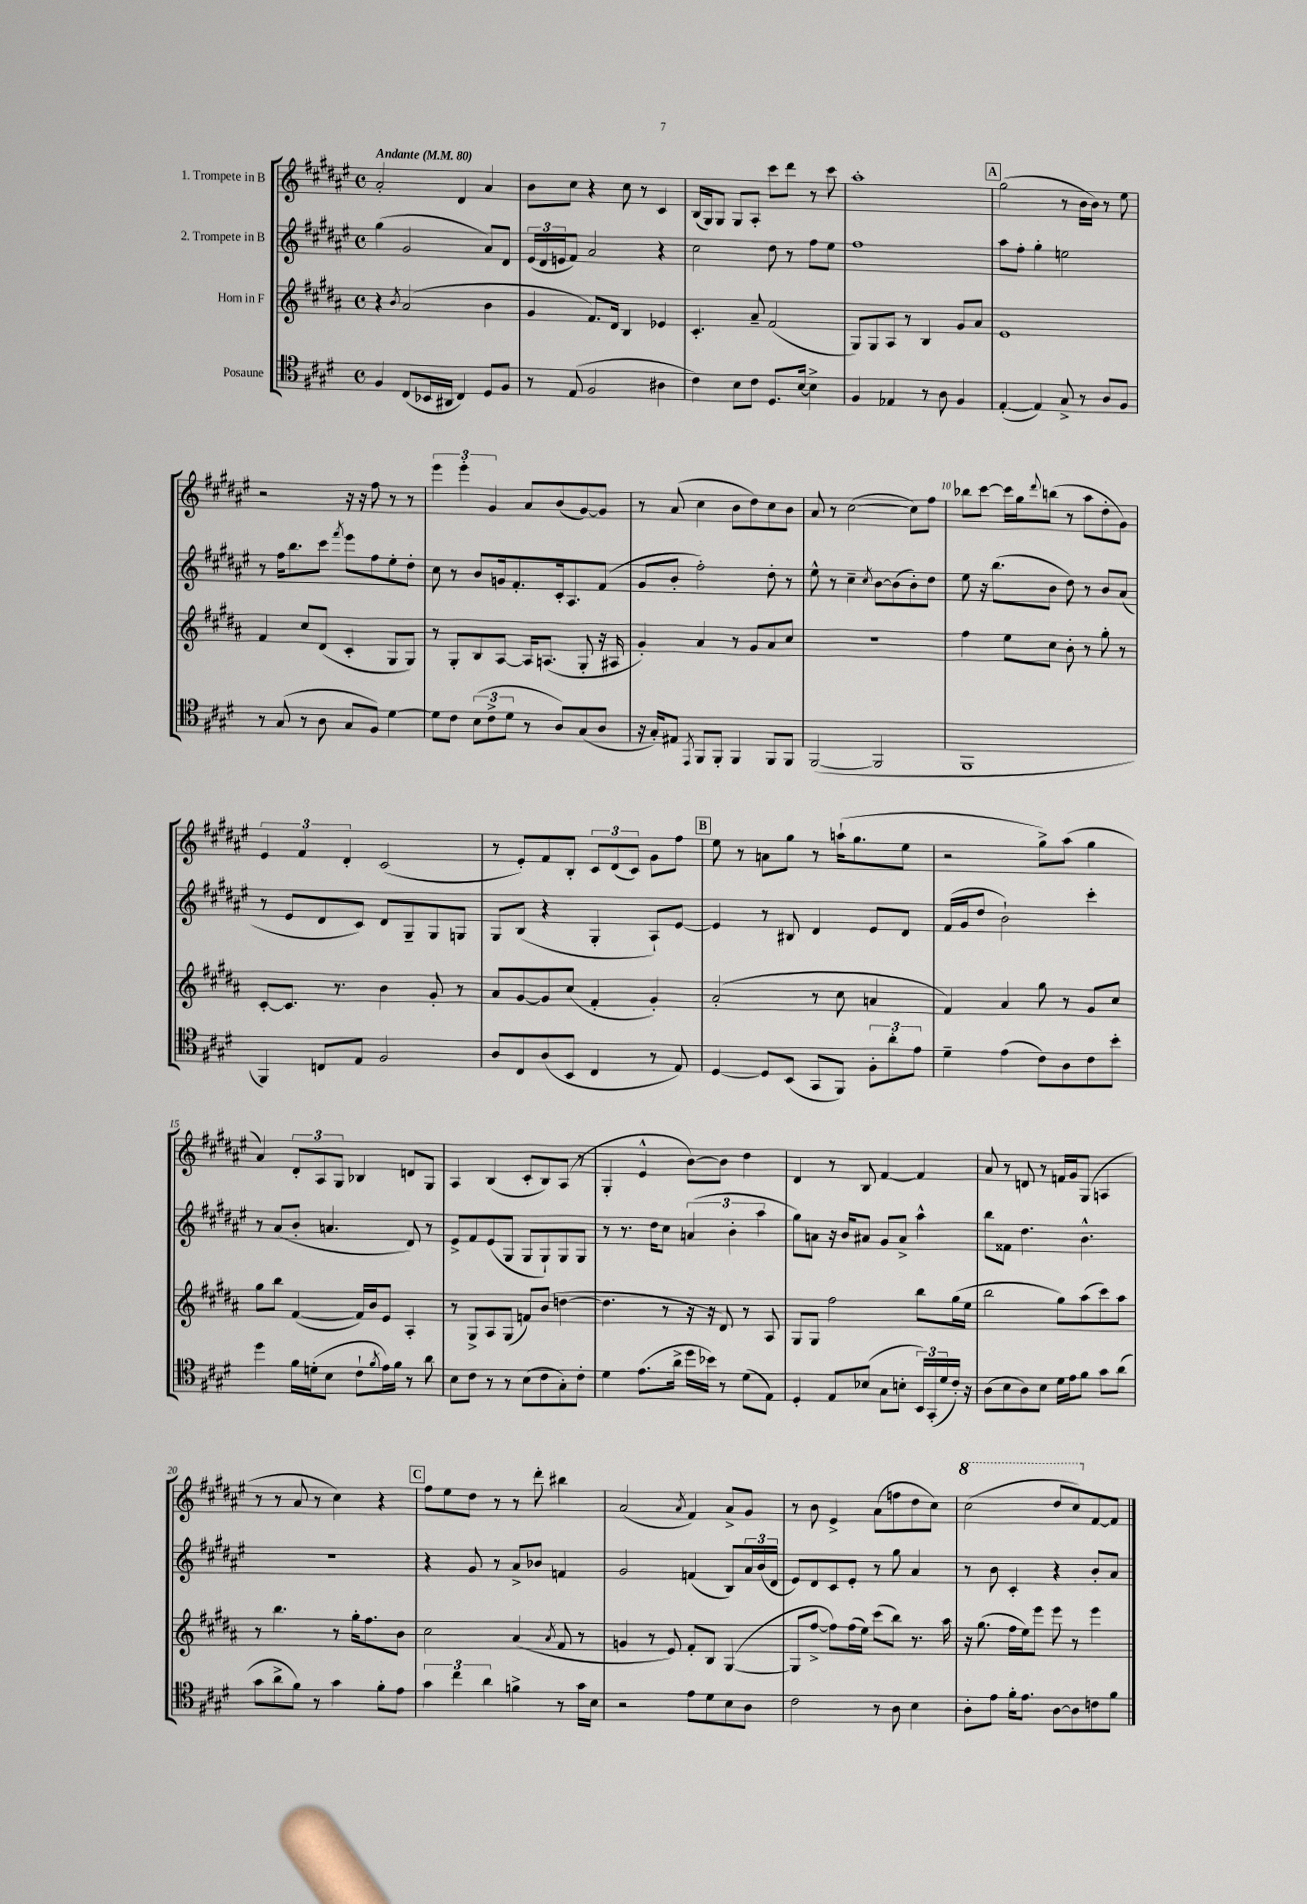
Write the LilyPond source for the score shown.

<<
\new StaffGroup <<
\new Staff = "s0" \with { instrumentName = "1. Trompete in B" } {
    \clef treble \key fis \major \defaultTimeSignature \time 4/4 \tempo "Andante" 4 = 80
    ais'2-. dis'4 ais'4 |
    b'8 cis''8 r4 cis''8 r8 cis'4 |
    b16( gis16) gis8 gis8 ais8-. cis'''8 dis'''8 r8 cis'''8 |
    ais''1-. |
    \mark \markup { \box "A" } gis''2( r8 b'16 b'16) r8 eis''8 |
    r2 r16 r16 fis''8 r8 r8 |
    \tuplet 3/2 { eis'''4 eis'''4-. gis'4 } ais'8 b'8( gis'8~) gis'8 |
    r8 ais'8( cis''4 b'8 dis''8) cis''8 b'8 |
    ais'8 r8 cis''2~( cis''8) fis''8 |
    bes''8 cis'''8~ cis'''16 gis''16 \appoggiatura { dis'''8 } b''8( r8 ais''8 dis''8-. gis'8) |
    \tuplet 3/2 { eis'4 fis'4 dis'4-. } cis'2( |
    r8 eis'8-.) fis'8 b8-. \tuplet 3/2 { cis'8 dis'8( cis'8) } gis'8 fis''8 |
    \mark \markup { \box "B" } eis''8 r8 a'8 gis''8 r8 a''16-!( gis''8. eis''8 |
    r2 gis''8->) ais''8( gis''4 |
    ais'4) \tuplet 3/2 { dis'8-. ais8 gis8 } bes4 d'8 gis8 |
    ais4 b4( cis'8-. b8) ais8( r8 |
    gis4-. eis'4-^ b'8~) b'8 dis''4 |
    dis'4 r8 b8 fis'4~ fis'4 |
    ais'8 r8 d'8 r8 f'16 gis'16 gis8( a4 |
    r8 r8 ais'8 r8 cis''4) r4 |
    \mark \markup { \box "C" } fis''8 eis''8 dis''8 r8 r8 dis'''8-. bis''4 |
    ais'2( \acciaccatura { ais'8 } fis'4) ais'8-> gis'8 |
    r8 b'8 eis'4-> ais'8( f''8 dis''8 cis''8) |
    \ottava #1 cis'''2( dis'''8 cis'''8) \ottava #0 fis'8~ fis'8 \bar "|." |
}
\new Staff = "s1" \with { instrumentName = "2. Trompete in B" } {
    \clef treble \key fis \major \defaultTimeSignature \time 4/4
    gis''4( gis'2 ais'8) dis'8 |
    \tuplet 3/2 { eis'16( dis'16 e'16 } fis'8) ais'2 r4 |
    cis''2 dis''8 r8 fis''8 eis''8 |
    fis''1 |
    \mark \markup { \box "A" } ais''8 fis''8-. gis''4-. e''2 |
    r8 fis''16 b''8. cis'''8 \acciaccatura { fis'''8 } eis'''8 fis''8 eis''8-. dis''8-. |
    cis''8 r8 b'8 g'16 fis'8.-. cis'16-. ais8. fis'8( |
    gis'8 b'8-. fis''2-.) dis''8-. r8 |
    eis''8-^ r8 cis''4-- \acciaccatura { cis''8 } b'8~ b'8( b'8-.) dis''8 |
    eis''8 r16 b''8.( b'8 dis''8) r8 b'8 ais'8( |
    r8 eis'8 dis'8 cis'8) dis'8 gis8-- gis8 g8 |
    gis8 b8( r4 gis4-. ais8-!) eis'8~ |
    \mark \markup { \box "B" } eis'4 r8 bis8 dis'4 eis'8 dis'8 |
    fis'16( gis'16 dis''8 b'2-!) cis'''4-. |
    r8 ais'8( b'8-. a'4. dis'8) r8 |
    eis'8-> fis'8 eis'8( gis8 gis8 gis8-!) gis8 gis8 |
    r8 r8. dis''16 cis''8 \tuplet 3/2 { a'4( b'4-. ais''4 } |
    gis''8) a'8 r16 b'16 ais'8 gis'8 ais'8-> ais''4-^ |
    b''8 fisis'8 dis''4. b'4.-^ |
    R1 |
    \mark \markup { \box "C" } r4 gis'8 r8 ais'8-> bes'8 f'4 |
    gis'2 f'4( b8) \tuplet 3/2 { ais'16 b'16( dis'16 } |
    eis'8) dis'8 cis'8 eis'8-. r8 gis''8 ais'4 |
    r8 b'8 cis'4-. r4 b'8-. ais'8 \bar "|." |
}
\new Staff = "s2" \with { instrumentName = "Horn in F" } {
    \clef treble \key b \major \defaultTimeSignature \time 4/4
    r4 \acciaccatura { b'8 } ais'2( b'4 |
    gis'4 fis'8.) dis'16 b4 ees'4 |
    cis'4.-. ais'8-- fis'2( |
    gis8) gis8 ais8 r8 b4 gis'8 ais'8 |
    \mark \markup { \box "A" } e'1 |
    fis'4 cis''8 dis'8( cis'4-. gis8 gis8) |
    r8 gis8-. b8 ais8~ ais16 a8.( gis8-. r16 ais16 |
    gis'4-.) ais'4 r8 gis'8 ais'8 cis''8 |
    R1 |
    fis''4 e''8 cis''8 b'8-. r8 gis''8-. r8 |
    cis'8~-. cis'8. r8. b'4 gis'8-. r8 |
    ais'8 gis'8~ gis'8 cis''8( fis'4-. gis'4-.) |
    \mark \markup { \box "B" } ais'2-.( r8 cis''8 a'4 |
    fis'4) ais'4 gis''8 r8 gis'8 cis''8 |
    gis''8 b''8 fis'4~( fis'16) b'16 e'8 ais4-. |
    r8 gis8-> ais8 gis8( f'8) b'8( d''4~ |
    d''4. r8 r16 r16 dis'8) r8 ais8 |
    gis8 gis8 fis''2 b''8 gis''16( e''16 |
    b''2 gis''8) ais''8( cis'''8) ais''8 |
    r8 b''4. r8 gis''16-. fis''8. b'8 |
    \mark \markup { \box "C" } cis''2 ais'4( \acciaccatura { ais'8 } fis'8 r8 |
    g'4 r8 e'8) fis'8-. b8 gis4~( |
    gis8 fis''8~-> fis''8) fis''16( e''16) cis'''8( b''8) r8. ais''16 |
    r16 gis''8.( fis''16 e''16) e'''8 e'''8 r8 e'''4 \bar "|." |
}
\new Staff = "s3" \with { instrumentName = "Posaune" } {
    \clef tenor \key e \major \defaultTimeSignature \time 4/4
    fis4 cis8( bes,16 ais,16 cis4) dis8 fis8 |
    r8 e8( fis2 ais4 |
    cis'4) b8 cis'8 dis8. b16~ b4-> |
    fis4 ees4 r8 a8 fis4 |
    \mark \markup { \box "A" } e4~-.( e4) gis8-> r8 a8 fis8 |
    r8 gis8( r8 a8 gis8 fis8) dis'4~ |
    dis'8 cis'8 \tuplet 3/2 { b8( cis'8-> dis'8 } r8 a8) gis8( a8 |
    r16 gis16-.) eis8 \acciaccatura { e,8 } fis,8 fis,8-. fis,4 fis,8 fis,8 |
    fis,2~( fis,2 |
    fis,1 |
    fis,4) c8 e8 fis2 |
    a8 cis8 a8( b,8 cis4 r8 e8) |
    \mark \markup { \box "B" } dis4~ dis8 b,8( gis,8 fis,8) \tuplet 3/2 { fis8-. a'8-. e'8 } |
    dis'4-- e'4( cis'8) a8 cis'8 b'8-. |
    dis''4 fis'16 d'16-.( b8 cis'8-! \acciaccatura { fis'8 } e'16) fis'16 r8 a'8 |
    b8 cis'8 r8 r8 b8( cis'8 gis8-.) cis'8-. |
    dis'4 e'8.( a'16-> dis''16 bes'16) r8 dis'8( e8) |
    dis4-. e8 bes8( gis8 b8-. \tuplet 3/2 { b,16) gis,16-.( dis'16 } cis'16-.) r16 |
    a8( b8 a8) b8 dis'16 e'16 fis'8 gis'8 a'8( |
    gis'8 a'8-> fis'8) r8 gis'4 fis'8-. e'8 |
    \mark \markup { \box "C" } \tuplet 3/2 { gis'4 cis''4 a'4 } f'4-> r8 gis'16 b16 |
    r2 e'8 dis'8 b8 a8 |
    cis'2 r8 a8 b4 |
    a8-. e'8 fis'16-. e'8. a8~ a8 c'8 fis'8 \bar "|." |
}
>>
>>
\layout { \context { \Score \override BarNumber.break-visibility = ##(#f #t #t) barNumberVisibility = #(every-nth-bar-number-visible 5) } }
